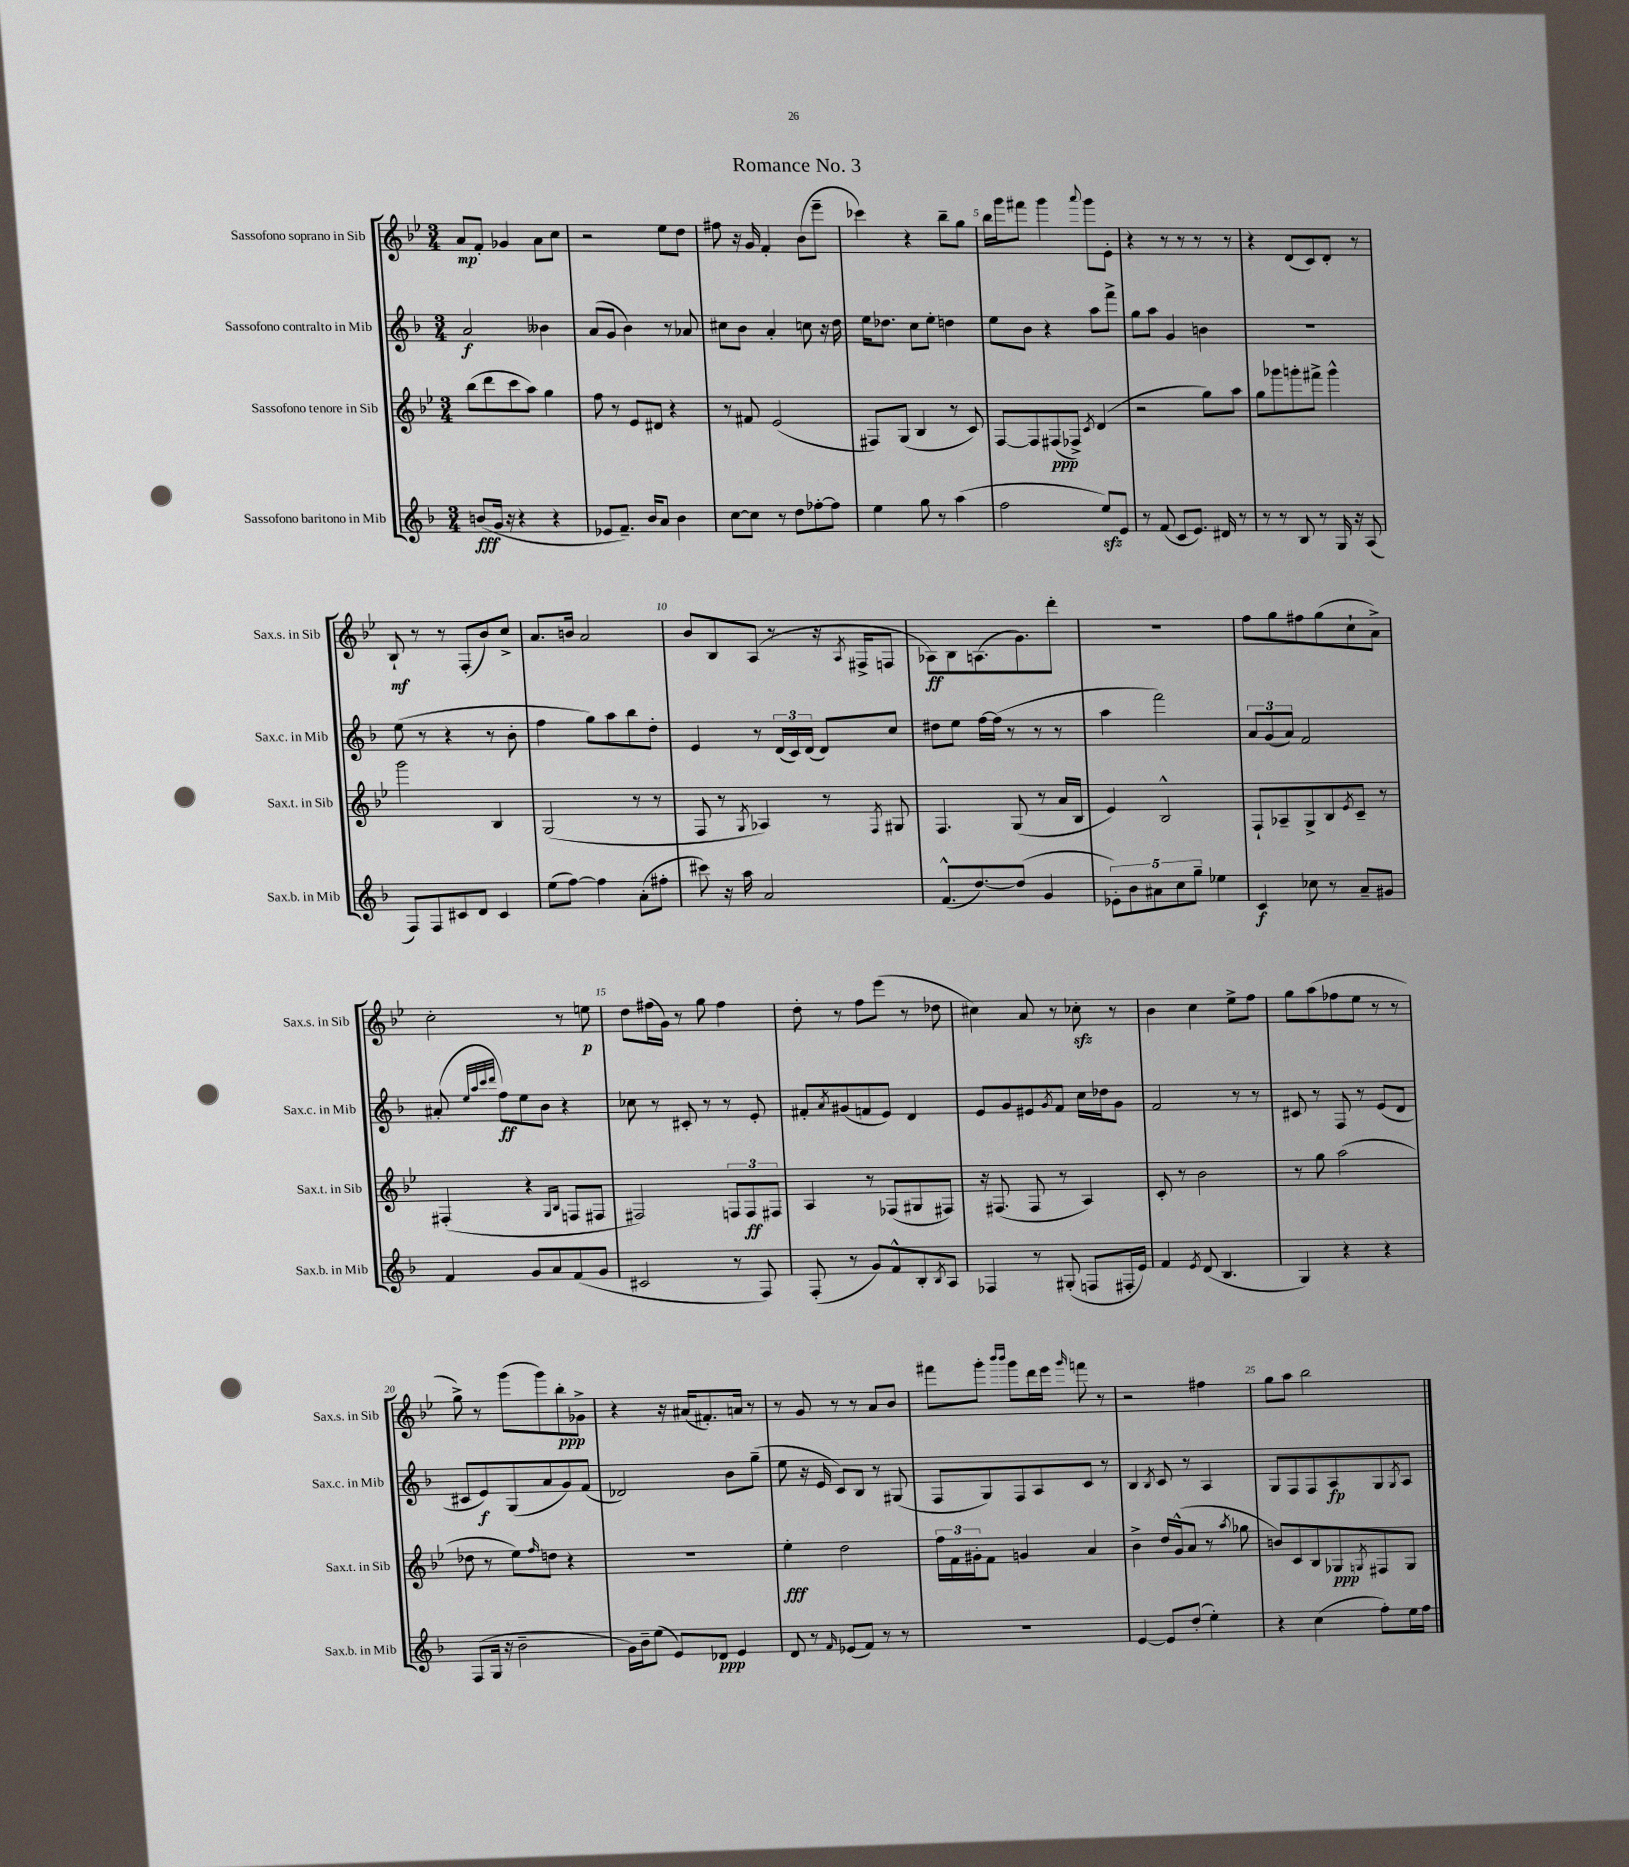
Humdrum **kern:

**kern	**kern	**kern	**kern
*staff4	*staff3	*staff2	*staff1
*clefG2	*clefG2	*clefG2	*clefG2
*k[b-]	*k[b-e-]	*k[b-]	*k[b-e-]
*M3/4	*M3/4	*M3/4	*M3/4
(8b/L	(8bb-\L	2a/	8a/L
16g/Jk	8ddd\	.	8f'/J
16r	.	.	.
4r	8ccc\	.	4g-/
.	8aa\J)	.	.
4r	4gg\	4b--\	8a\L
.	.	.	8cc\J
=	=	=	=
8e-/L	8ff\	(8a/L	2r
8.f~/J)	8r	8g/J	.
.	8e-/L	4b-\)	.
16b-/LK	.	.	.
8a/J	8d#/J	.	.
4b-\	4r	8r	8ee-\L
.	.	8a-/	8dd\J
=	=	=	=
[8cc\L	8r	8cc#\L	8ff#\
8cc\]J	8f#/	8b-\J	16r
.	.	.	16g/
8r	(2e-/	4a'/	4f'/
8dd\L	.	.	.
[8ff-'\	.	8cc\	(8b-\L
8ff-\]J	.	16r	8eee-~\J
.	.	16dd\	.
=	=	=	=
4ee\	8F#/L)	16ee\LK	4ccc-\)
.	.	8.dd-\J	.
.	(8G/J	.	.
8gg\	4B-/	8cc\L	4r
8r	.	8ee'\J	.
(4aa\	8r	4dd\	8bb-~\L
.	8c/)	.	8gg\J
=	=	=	=
2ff\	[8F/L	8ee\L	16bb-\LL
.	.	.	16ggg\J
.	8F/]	8b-\J	8fff#\J
.	(8F#/	4r	4ggg\
.	8F-^/J)	.	.
.	8qc/	.	8qqaaa/
8ee/L)	(4d/	8aa\L	8ggg\L
8e/J	.	8fff^\J	8e-'\J
=	=	=	=
8r	2r	8gg\L	4r
(8f/	.	8aa\J	.
8c/L	.	4g/	8r
8.e/J)	.	.	8r
.	8gg\L)	4b\	8r
16d#/	.	.	.
8r	8aa\J	.	8r
=	=	=	=
8r	8gg\L	2.r	4r
8r	8ggg-\	.	.
8B-/	8ggg'\	.	(8d/L
8r	8fff#^\J	.	8c/)
16G/	4ggg^^\	.	8d'/J
16r	.	.	.
(8A/	.	.	8r
=	=	=	=
8F/L)	2ggg\	(8ee\	8B-`/
8F/	.	8r	8r
8c#/	.	4r	8r
8d/J	.	.	(8F'/L
4c#/	4B-/	8r	8b-/)
.	.	8b-'\	8cc^/J
=	=	=	=
(8ee\L	(2G/	4ff\	8.a/L
[8ff\J)	.	.	.
.	.	.	16b/Jk
4ff\]	.	8gg\L)	2a/
.	.	8aa\	.
(8a'\L	8r	8bb-\	.
8ff#'\J	8r	8dd'\J	.
=	=	=	=
8ccc#\)	8F/	4e/	8b-/L
16r	8r	.	8B-/
16aa\	.	.	.
.	8qG/	.	.
2a/	4A-/)	8r	(8A/J
.	.	(24d/LL	8r
.	.	24c/)	.
.	.	(24d/JJ	.
.	8r	8d/L)	16r
.	.	.	8qA/
.	.	.	16F#^/LK
.	8qF/	.	.
.	8G#/	8cc/J	8F/J
=	=	=	=
(8.f^^/L	4.F/	8dd#\L	8A-\L)
.	.	8ee\J	8B-\
[8.dd/)	.	.	.
.	.	[16ff\LL	(8.A\
.	.	(16ff\]JJ	.
(8dd/]J	(8G/	8r	.
.	.	.	8.g\)
4g/	8r	8r	.
.	16a/LL	8r	8ddd'\J
.	16B-/JJ	.	.
=	=	=	=
10e-'\L)	4e-/)	4aa\	2.r
10b-\	.	.	.
10a#\	.	.	.
.	2B-^^/	2fff\)	.
10cc\	.	.	.
10gg~\J	.	.	.
4ee-\	.	.	.
=	=	=	=
4c/	8F`/L	12a/L	8ff\L
.	.	(12g/	.
.	8A-~/	.	8gg\
.	.	12a/J)	.
8cc-\	8G^/	2f/	8ff#\
8r	8B-/	.	(8gg\
.	8qe-/	.	.
8a~/L	8c~/J	.	8cc`\
8g#/J	8r	.	8a^\J)
=	=	=	=
4f/	(4F#'/	(8a#'/	2cc'\
.	.	32qqee/LLL	.
.	.	32qqaa/	.
.	.	32qqccc/	.
.	.	32qqddd/JJJ	.
.	.	8ff\L)	.
8g/L	4r	8ee\	.
8a/	.	8b-\J	.
.	16qqG/LL	.	.
.	16qqB-/JJ	.	.
(8f/	8F/L	4r	8r
8g/J	8F#/J	.	8ee\
=	=	=	=
2c#/	2F#/)	8cc-\	8dd\L
.	.	8r	(16ff#\L
.	.	.	16g\JJ)
.	.	8c#'/	8r
.	.	8r	8gg\
8r	12F/L	8r	4ff#\
.	12F/	.	.
8F/)	.	8e'/	.
.	12F#/J	.	.
=	=	=	=
(8F'/	4A/	8f#'/L	8dd'\
.	.	8qa/	.
8r	.	(8g#/	8r
8g/L)	8r	8f/	8ff\L
8f^^/	(8F-/L	8e/J)	(8eee-\J
8B-'/	8G#/	4d/	8r
8qB-/	.	.	.
8A/J	8F#/J)	.	8dd-\
=	=	=	=
4F-/	16r	8e/L	4cc#\)
.	(8.F#/	.	.
.	.	8g/	.
8r	8F#/	8e#/	8a/
.	.	8qg/	.
(8G#'/	8r	8f/J	8r
8F/L	4A/)	16cc\LL	8cc-'\
.	.	16dd-\J	.
16F#'/L	.	8g\J	8r
16e/JJ)	.	.	.
=	=	=	=
4f/	8c'/	2f/	4b-\
.	8r	.	.
8qe/	.	.	.
(8d/	2b-\	.	4cc\
4.B-/	.	.	.
.	.	8r	8ee-^\L
.	.	8r	8ff\J
=	=	=	=
4G/)	8r	8c#/	8gg\L
.	8gg\	8r	(8aa\
4r	(2aa\	8F/	8ff-\
.	.	8r	8ee-\J
4r	.	(8e/L	8r
.	.	8d/J	8r
=	=	=	=
(8F/L	8dd-\	8c#/L	8gg^\)
16G/Jk	8r	8e/)	8r
16r	.	.	.
2b-~\	8ee-\L)	(8G/	(8ggg\L
.	16qqff/	.	.
.	8dd\J	8a/	8ggg\)
.	4r	8g/)	8bb-'\
.	.	(8f/J	8g-^\J
=	=	=	=
16g\LL)	2.r	2d-/)	4r
16b-~\J	.	.	.
(8ee\J	.	.	.
8e/L)	.	.	16r
.	.	.	(16a#/LK
8d-/J	.	.	8.f#'/)
4e/	.	8b-\L	.
.	.	.	16a/Jk
.	.	(8gg~\J	8r
=	=	=	=
8d/	4ee-'\	8ee\	8r
8r	.	16r	8g/
.	.	16e/	.
16qqf/	.	.	.
(8e-/L	2dd\	8c/L)	8r
8f/J)	.	8B-/J	8r
8r	.	8r	8a/L
8r	.	(8G#/	8b-/J
=	=	=	=
2.r	24ff\LL	8F/L	8fff#\L
.	24f\	.	.
.	24g#'\J	.	.
.	8f\J	8G/)	8ggg'\J
.	.	.	16qqbbb-/LL
.	.	.	16qqbbb-/JJ
.	4g/	8F/	8ggg\L
.	.	8A/	16ddd\L
.	.	.	16eee-\JJ
.	.	.	16qqggg/
.	4a/	8c/J	8fff\
.	.	8r	8r
=	=	=	=
[4e/	4b-^\	4B-/	2r
.	.	8qB-/	.
8e/]L	16dd/LL	8c/	.
.	(16g^^/J	.	.
(8dd'/J	8a/J	8r	.
4ee'\)	8r	4A/	4ff#\
.	8qaa/	.	.
.	8gg-\	.	.
=	=	=	=
4r	8b/L)	8G/L	8gg\L
.	8c/	8F/	8aa\J
(4cc\	8B-/	8F/	2bb-\
.	8G-/	8A/	.
.	8qG/	.	.
8ff'\L)	8F#/	8G/	.
.	.	8qG/	.
16ee\L	8G/J	8A/J	.
16ff\JJ	.	.	.
==	==	==	==
*-	*-	*-	*-
